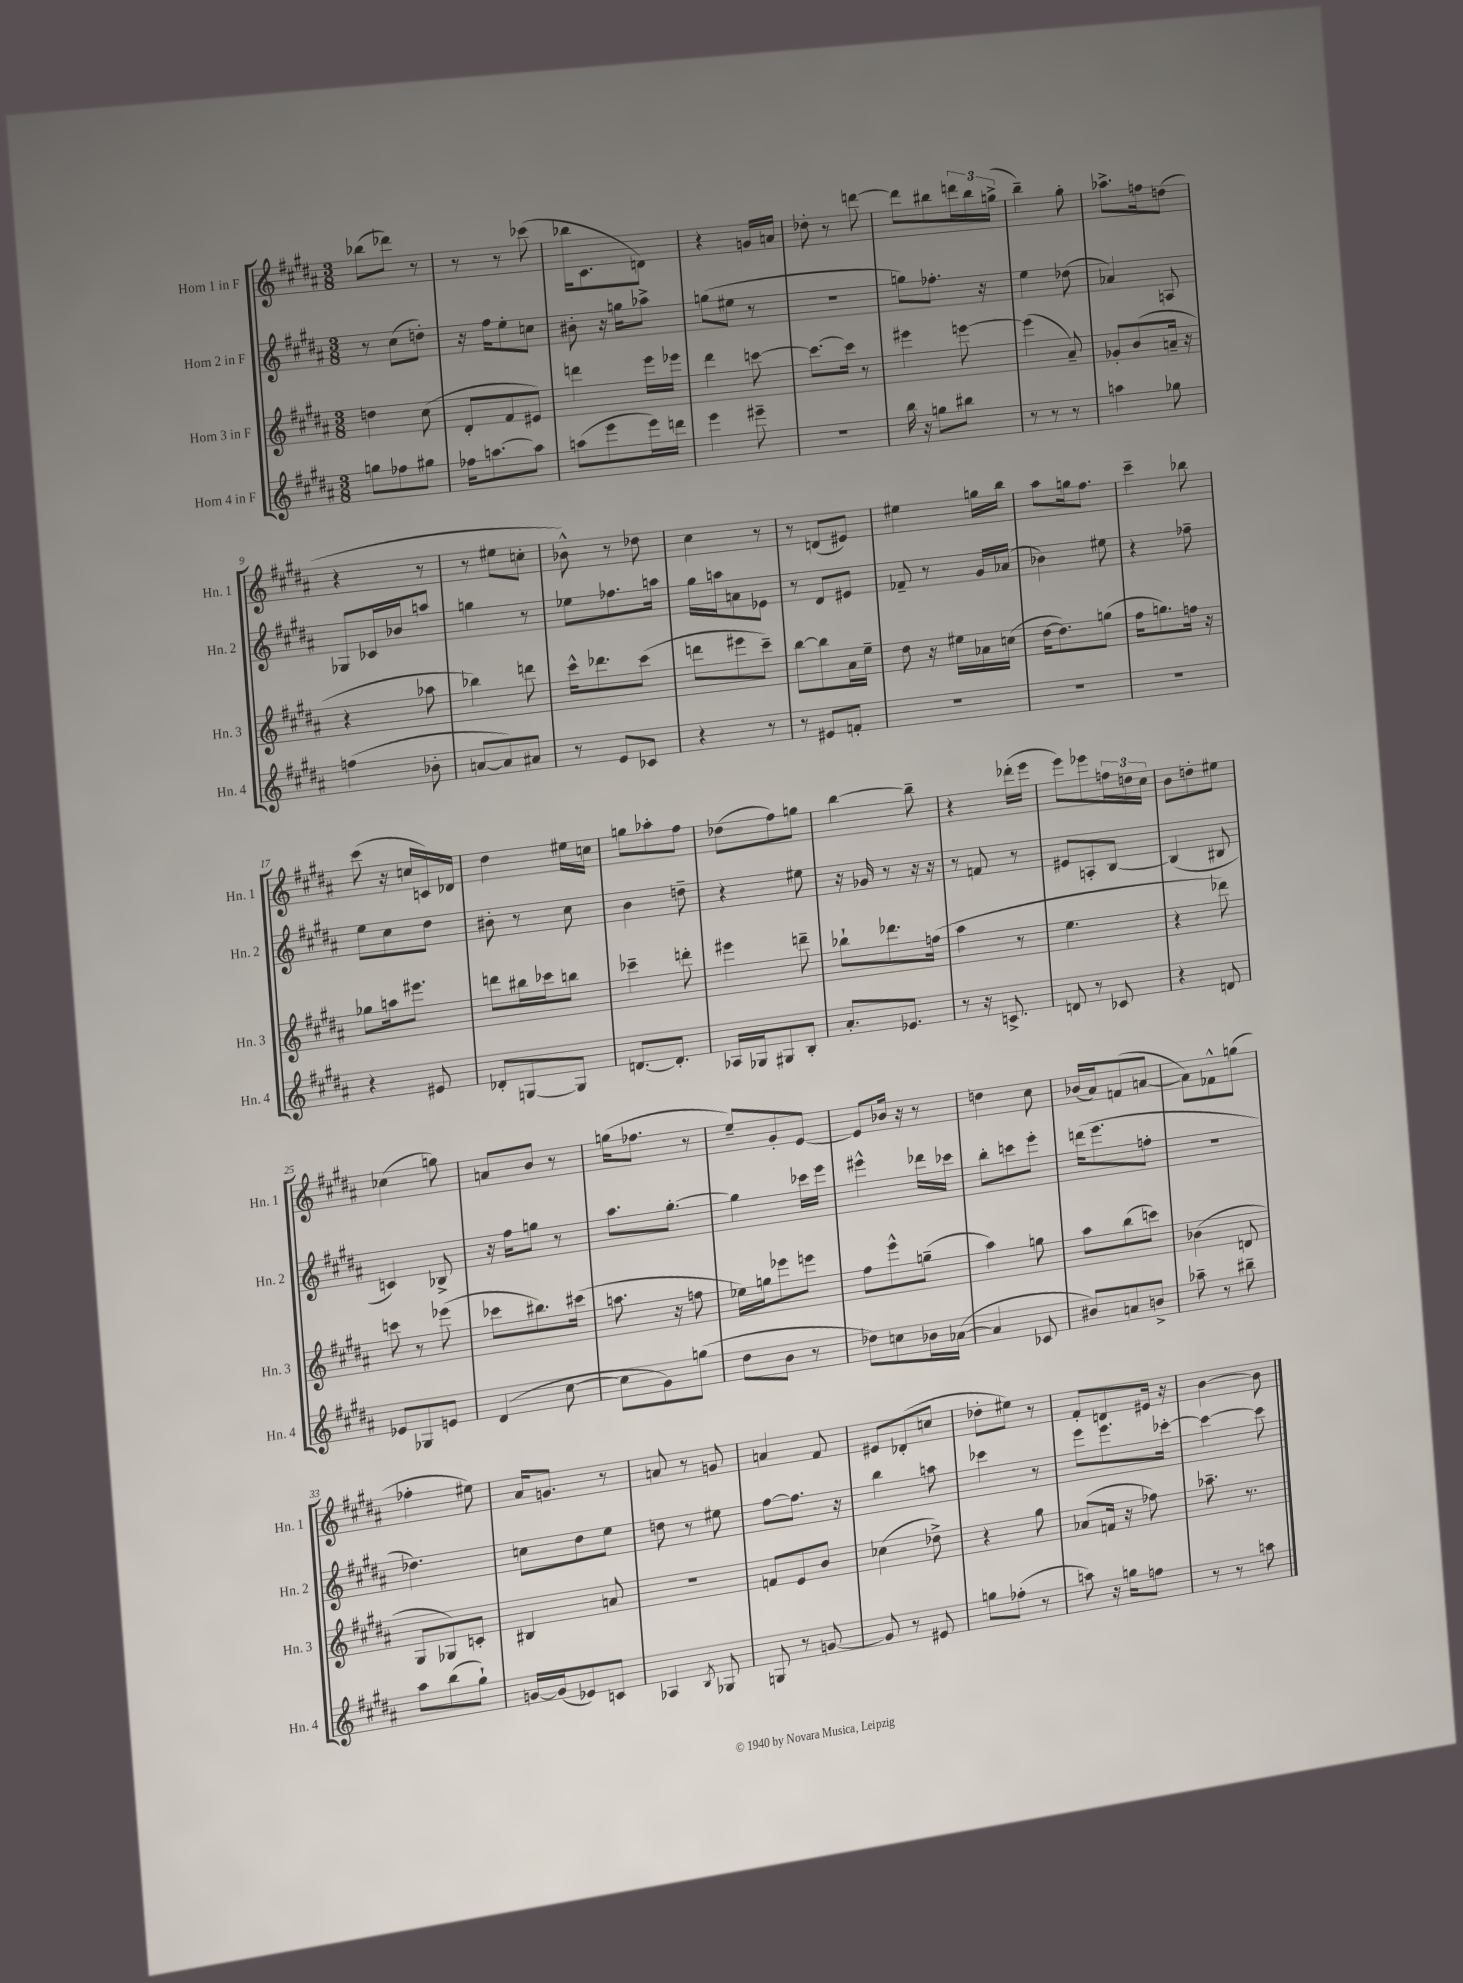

**kern	**kern	**kern	**kern
*staff4	*staff3	*staff2	*staff1
*clefG2	*clefG2	*clefG2	*clefG2
*k[f#c#g#d#a#]	*k[f#c#g#d#a#]	*k[f#c#g#d#a#]	*k[f#c#g#d#a#]
*M3/8	*M3/8	*M3/8	*M3/8
8gg	4dd	8r	(8bb-
8ff-	.	(8cc#	8ddd-)
8gg#	(8cc#	8dd')	8r
=	=	=	=
16ff-	8d#'	16r	8r
[8.aa	.	16ff#	.
.	8f#	8ee'	8r
8aa]	8e#)	8cc	(8ccc-
=	=	=	=
(8aa	4ddd	8b#'	16bb-
.	.	.	8.c#
8eee	.	16r	.
.	.	16gg	.
16eee)	16eee	8aa-^	8d)
16ddd	16eee-	.	.
=	=	=	=
4eee	4ddd#	(8gg	4r
.	.	8ee#	.
8eee#~	[8ccc	8r	16g
.	.	.	16a
=	=	=	=
4.r	8.ccc_	4.r	8dd-'
.	.	.	8r
.	16ccc]	.	.
.	8r	.	[8ddd
=	=	=	=
16bb	4eee#	8gg)	8ddd]
16r	.	.	.
8gg	.	8.ff-'	8bb#
8bb#	[8eee	.	24ddd
.	.	.	24bb#
.	.	16r	.
.	.	.	(24gg^
=	=	=	=
8r	(4eee]	4ee	4bb~)
8r	.	.	.
8r	8a#~)	(8dd-	8gg#'
=	=	=	=
4aa	8g-'	4a-)	8.aa-^
.	(8b	.	.
.	.	.	16ff
8gg-	16a~	8A	(8dd
.	16r	.	.
=	=	=	=
(4ff	4r	8G-	4r
.	.	16c-	.
.	.	16b-	.
8b-'	8aa-	8aa	8r
=	=	=	=
[8a	4bb-)	4gg	8r
8a])	.	.	8ee#
8a#	8ddd	8r	8cc'
=	=	=	=
8r	16ccc#^^	8ee-	8b-^^)
.	8.ddd-	.	.
8e	.	8.ff-	8r
8c-	(8ccc#	.	8dd-
.	.	16aa	.
=	=	=	=
4r	8ddd	16gg#	4cc#
.	.	16aa	.
.	8eee#	8a	.
8r	8ccc#~)	8e-	8r
=	=	=	=
8r	[8bb	8r	8r
8e#	8bb]	8d#	(8d
8f'	16a#	8e#	8e#)
.	16ee~	.	.
=	=	=	=
4.r	8dd#	8f-~	4ee#
.	16r	8r	.
.	16ee#	.	.
.	16a-	16g#	16gg
.	(16cc	(16a-	16bb
=	=	=	=
4.r	[16dd#	4b-)	8aa#
.	8.dd#])	.	.
.	.	.	16gg
.	.	.	8.ff#
.	(8gg	8ee#	.
=	=	=	=
4.r	16ff#	4r	4ccc#~
.	8.gg)	.	.
.	16ff	8ff-~	8bb-
.	16r	.	.
=	=	=	=
4r	8gg-	8ee	(8ccc#
.	16aa	8cc#	16r
.	8.eee#	.	16cc
8e#	.	8dd#	16c)
.	.	.	16d-
=	=	=	=
8d-'	8ddd	8b#'	4dd#
[8G	16bb#	8r	.
.	16ccc-	.	.
8G]	8bb	8cc#	16ee#
.	.	.	16cc
=	=	=	=
[8.d	4ccc-~	4b	8gg
.	.	.	8aa-'
8.d']	.	.	.
.	8ddd'	8dd~	8ff#
=	=	=	=
16A-	4eee#	4r	(8dd-
16G-	.	.	.
8G#	.	.	8ff#)
8B'	8ddd~	8ee#	8gg
=	=	=	=
8.a#'	8bb-`	16r	[4bb
.	.	16g-	.
.	8.ddd-	8r	.
8.e-	.	.	.
.	.	16r	8bb~]
.	(16ff	16r	.
=	=	=	=
8r	4aa#	8r	4r
16r	.	8f	.
8.c^	.	.	.
.	8r	8r	(16ddd-'
.	.	.	16eee
=	=	=	=
8d	4.ee	8e#	8eee)
8r	.	8A'	8eee-
8c-	.	[8B	24ff
.	.	.	24dd
.	.	.	24cc#
=	=	=	=
4r	4r	(4B]	8b
.	.	.	8dd'
8d	8ddd-)	8B#	8ee#
=	=	=	=
8e-	8ccc	4c)	(4cc-
8G-	8r	.	.
8e	(8eee-	8B-^	8gg)
=	=	=	=
(4d#	8ccc-	16r	8a
.	.	16ff#	.
.	8.bb#)	8gg	8b
[8cc#	.	8r	8r
.	(16ccc#	.	.
=	=	=	=
8cc#]	8.aa	8.aa#	(16gg
.	.	.	8.ff-
8g#)	.	.	.
.	16r	[8.gg#'	.
(8gg	8ff	.	8r
=	=	=	=
8dd#	16ee-)	4gg#]	8ee~)
.	16gg	.	.
8b	8eee-	.	8g#'
8r	8eee	16ccc-	[8e
.	.	16eee	.
=	=	=	=
8dd-)	8ff#	4eee#^^	8e]
8cc	8eee^^	.	16b-
.	.	.	16r
16b-	(8gg~	16ddd-	8r
([16a-	.	16ccc-	.
=	=	=	=
4a-]	4aa#)	8bb'	4dd
.	.	8ccc	.
8c-	8gg	8eee'	8cc#
=	=	=	=
8b#)	8aa#	(16ddd	(16b-
.	.	8.eee	16a#)
8a	(8bb	.	(8f
8b^	8ccc)	8ff'	[8a
=	=	=	=
8aa-~	(4b-	4.r	8a])
8r	.	.	8f-^^
8bb#~	8d	.	(8gg
=	=	=	=
8aa#	8G#	4.dd-)	4ff-'
(8bb	8G-)	.	.
8gg#`)	8c'	.	8ee#)
=	=	=	=
[16g	4B#	8cc	16a#
(16g]	.	.	8.g
8e-)	.	8dd#	.
8c	8a	8ee	8r
=	=	=	=
4A-	4.r	8dd	8a
.	.	8r	8r
8qB	.	.	.
8G-	.	8ee#	8g
=	=	=	=
8G	8f	[8ff#	4a
8r	8e	8.ff#]	.
[8g	8b	.	8f#
.	.	16r	.
=	=	=	=
8g]	(4cc-	4bb	8e#
8r	.	.	(8d-'
8e#	8dd-^)	8aa	8cc
=	=	=	=
8gg	4r	4ccc-	8dd-'
(8ff-'	.	.	8ee#)
8r	8gg#	8r	8r
=	=	=	=
8aa)	(8a-	8eee	8f#'
16r	16f	8.eee	8d
16gg	16r	.	.
8ff	8ff-)	.	16e#
.	.	[16ccc-'	16r
=	=	=	=
8r	8.aa-~	4ccc-_	[4b
8r	.	.	.
.	8.r	.	.
8aa	.	8ccc-]	8b]
==	==	==	==
*-	*-	*-	*-
